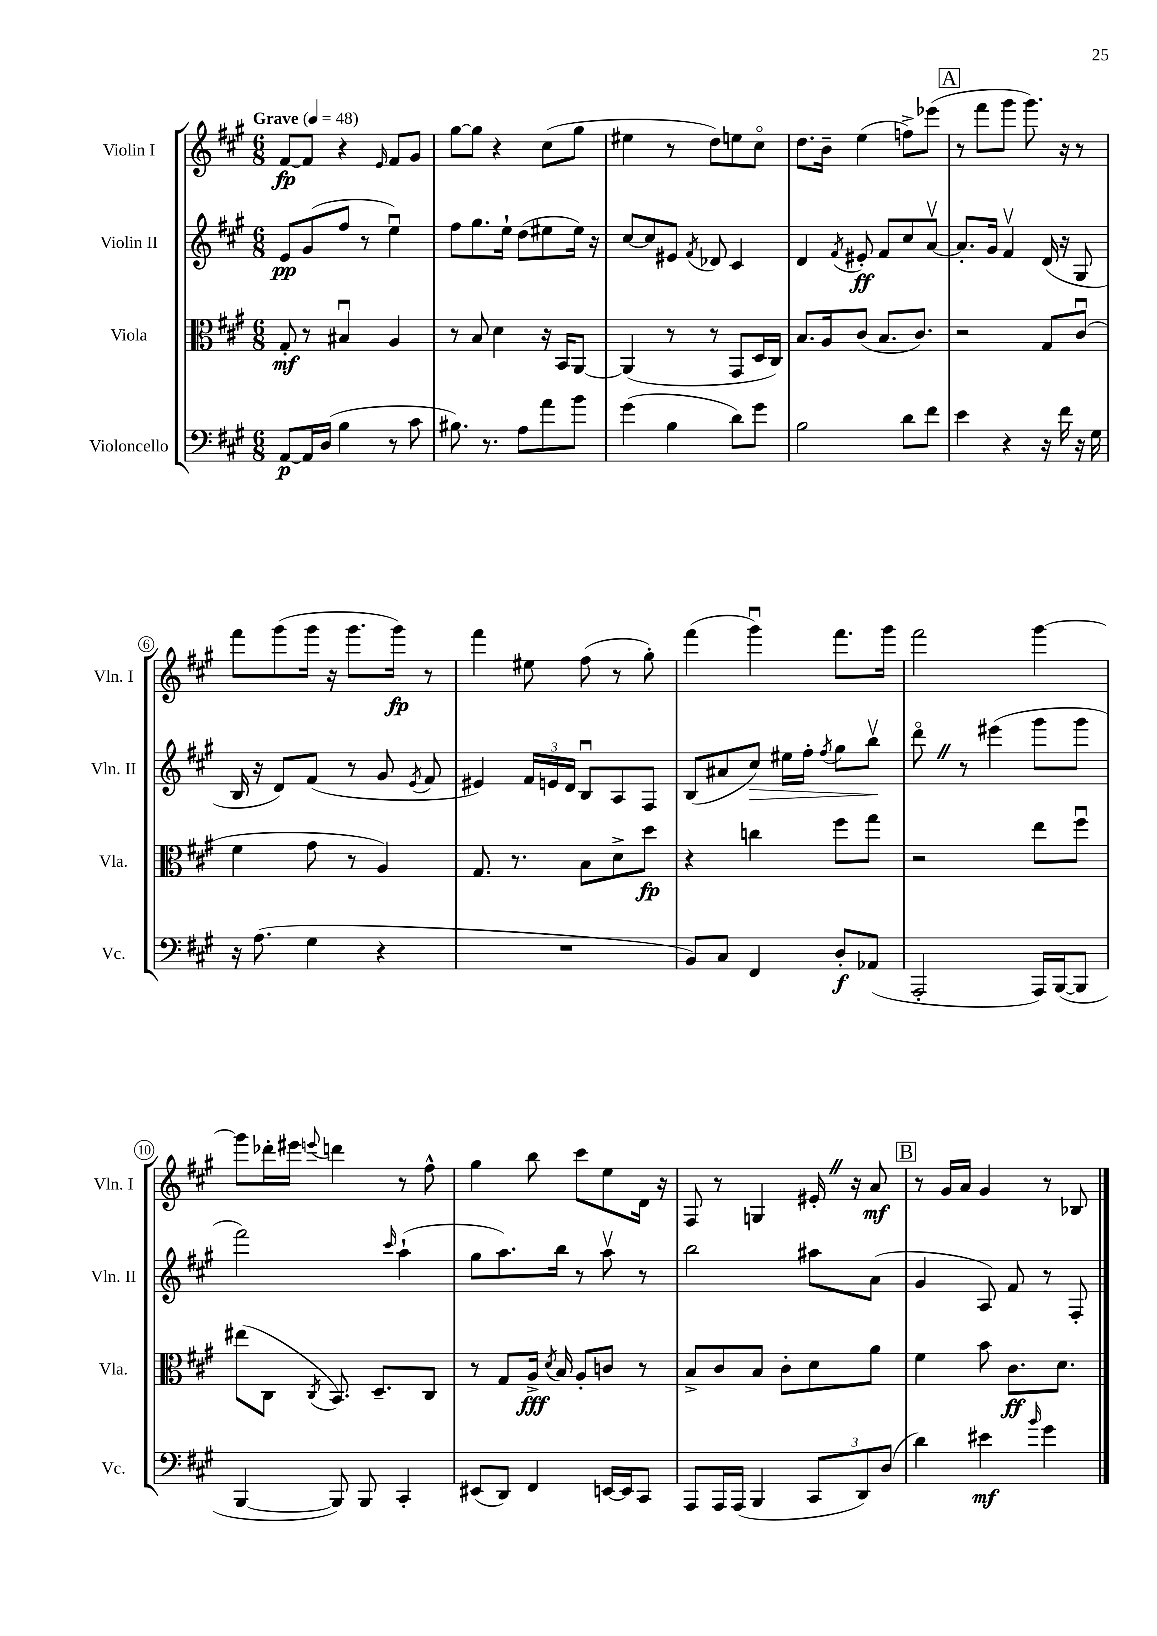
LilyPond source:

<<
\new StaffGroup <<
\new Staff = "s0" \with { instrumentName = "Violin I" shortInstrumentName = "Vln. I" } {
    \clef treble \key a \major \numericTimeSignature \time 6/8 \tempo "Grave" 4 = 48
    \autoBeamOff fis'8[~\fp fis'8] r4 \grace { e'16 } fis'8[ gis'8] |
    gis''8[~ gis''8] r4 cis''8[( gis''8] |
    eis''4 r8 d''8[) e''8 cis''8]\flageolet |
    d''8.[ b'16]-- e''4( f''8[->) ees'''8]( |
    \mark \markup { \box "A" } r8 fis'''8[ gis'''8] gis'''8.) r16 r8 |
    fis'''8[ gis'''8( gis'''16] r16 gis'''8.[ gis'''16]\fp) r8 |
    fis'''4 eis''8 fis''8( r8 gis''8-.) |
    fis'''4( gis'''4\downbow) fis'''8.[ gis'''16] |
    fis'''2 gis'''4~ |
    gis'''8[ des'''16-. eis'''16] \appoggiatura { e'''8 } d'''4 r8 fis''8-^ |
    gis''4 b''8 cis'''8[ e''8 d'16] r16 |
    fis8 r8 g4 eis'16-. \once \override BreathingSign.text = \markup { \musicglyph "scripts.caesura.straight" } \breathe r16 a'8\mf |
    \mark \markup { \box "B" } r8 gis'16[ a'16] gis'4 r8 bes8 \bar "|." |
}
\new Staff = "s1" \with { instrumentName = "Violin II" shortInstrumentName = "Vln. II" } {
    \clef treble \key a \major \numericTimeSignature \time 6/8
    \autoBeamOff e'8[\pp gis'8( fis''8] r8 e''4\downbow) |
    fis''8[ gis''8. e''16]-! d''8[( eis''8 eis''16]) r16 |
    cis''8[~ cis''8 eis'8] \acciaccatura { fis'8 } des'8 cis'4 |
    d'4 \acciaccatura { fis'8 } eis'8-.\ff fis'8[ cis''8 a'8]~\upbow |
    \mark \markup { \box "A" } a'8.[-. gis'16] fis'4\upbow d'16( r16 gis8 |
    b16 r16 d'8[) fis'8]( r8 gis'8 \acciaccatura { e'8 } fis'8 |
    eis'4) \tuplet 3/2 { fis'16[ e'16 d'16] } b8[\downbow a8 fis8] |
    b8[( ais'8 cis''8]\>) eis''16[ fis''16]-. \acciaccatura { fis''8 } gis''8[ b''8]\upbow\! |
    d'''8\flageolet \once \override BreathingSign.text = \markup { \musicglyph "scripts.caesura.straight" } \breathe r8 eis'''4( gis'''8[ gis'''8] |
    fis'''2) \grace { cis'''16 } a''4-!( |
    gis''8[ a''8.) b''16] r8 a''8\upbow r8 |
    b''2 ais''8[ a'8]( |
    \mark \markup { \box "B" } gis'4 a8) fis'8 r8 fis8-. \bar "|." |
}
\new Staff = "s2" \with { instrumentName = "Viola" shortInstrumentName = "Vla." } {
    \clef alto \key a \major \numericTimeSignature \time 6/8
    \autoBeamOff gis8-.\mf r8 bis4\downbow a4 |
    r8 b8 d'4 r16 b,16[ a,8]~ |
    a,4( r8 r8 gis,8[ d16 cis16]) |
    b8.[ a16 cis'8]( b8.[ cis'8.]) |
    \mark \markup { \box "A" } r2 gis8[ cis'8]\downbow( |
    fis'4 gis'8 r8 a4) |
    gis8. r8. b8[ d'8-> d''8]\fp |
    r4 c''4 fis''8[ gis''8] |
    r2 e''8[ fis''8]\downbow |
    eis''8[( cis8] \acciaccatura { cis8 } b,8.) d8.[-- cis8] |
    r8 gis8[ a16]->\fff \acciaccatura { d'8 } b16 a8[-. c'8] r8 |
    b8[-> cis'8 b8] cis'8[-. d'8 a'8] |
    \mark \markup { \box "B" } fis'4 b'8 cis'8.[\ff d'8.] \bar "|." |
}
\new Staff = "s3" \with { instrumentName = "Violoncello" shortInstrumentName = "Vc." } {
    \clef bass \key a \major \numericTimeSignature \time 6/8
    \autoBeamOff a,8[~\p a,16 d16]( b4 r8 cis'8 |
    bis8.) r8. a8[ a'8 b'8] |
    gis'4( b4 d'8[) gis'8] |
    b2 d'8[ fis'8] |
    \mark \markup { \box "A" } e'4 r4 r16 fis'16 r16 gis16 |
    r16 a8.( gis4 r4 |
    R2. |
    b,8[) cis8] fis,4 d8[-.\f aes,8]( |
    a,,2-. a,,16[) b,,16~( b,,8] |
    b,,4~ b,,8) b,,8 cis,4-. |
    eis,8[( d,8]) fis,4 e,16[~ e,16 cis,8] |
    a,,8[ a,,16 a,,16]( b,,4 \tuplet 3/2 { cis,8[ d,8) d8]( } |
    \mark \markup { \box "B" } d'4) eis'4\mf \grace { b'16 } gis'4 \bar "|." |
}
>>
>>
\layout { \context { \Score \override BarNumber.stencil = #(make-stencil-circler 0.1 0.3 ly:text-interface::print) } }
